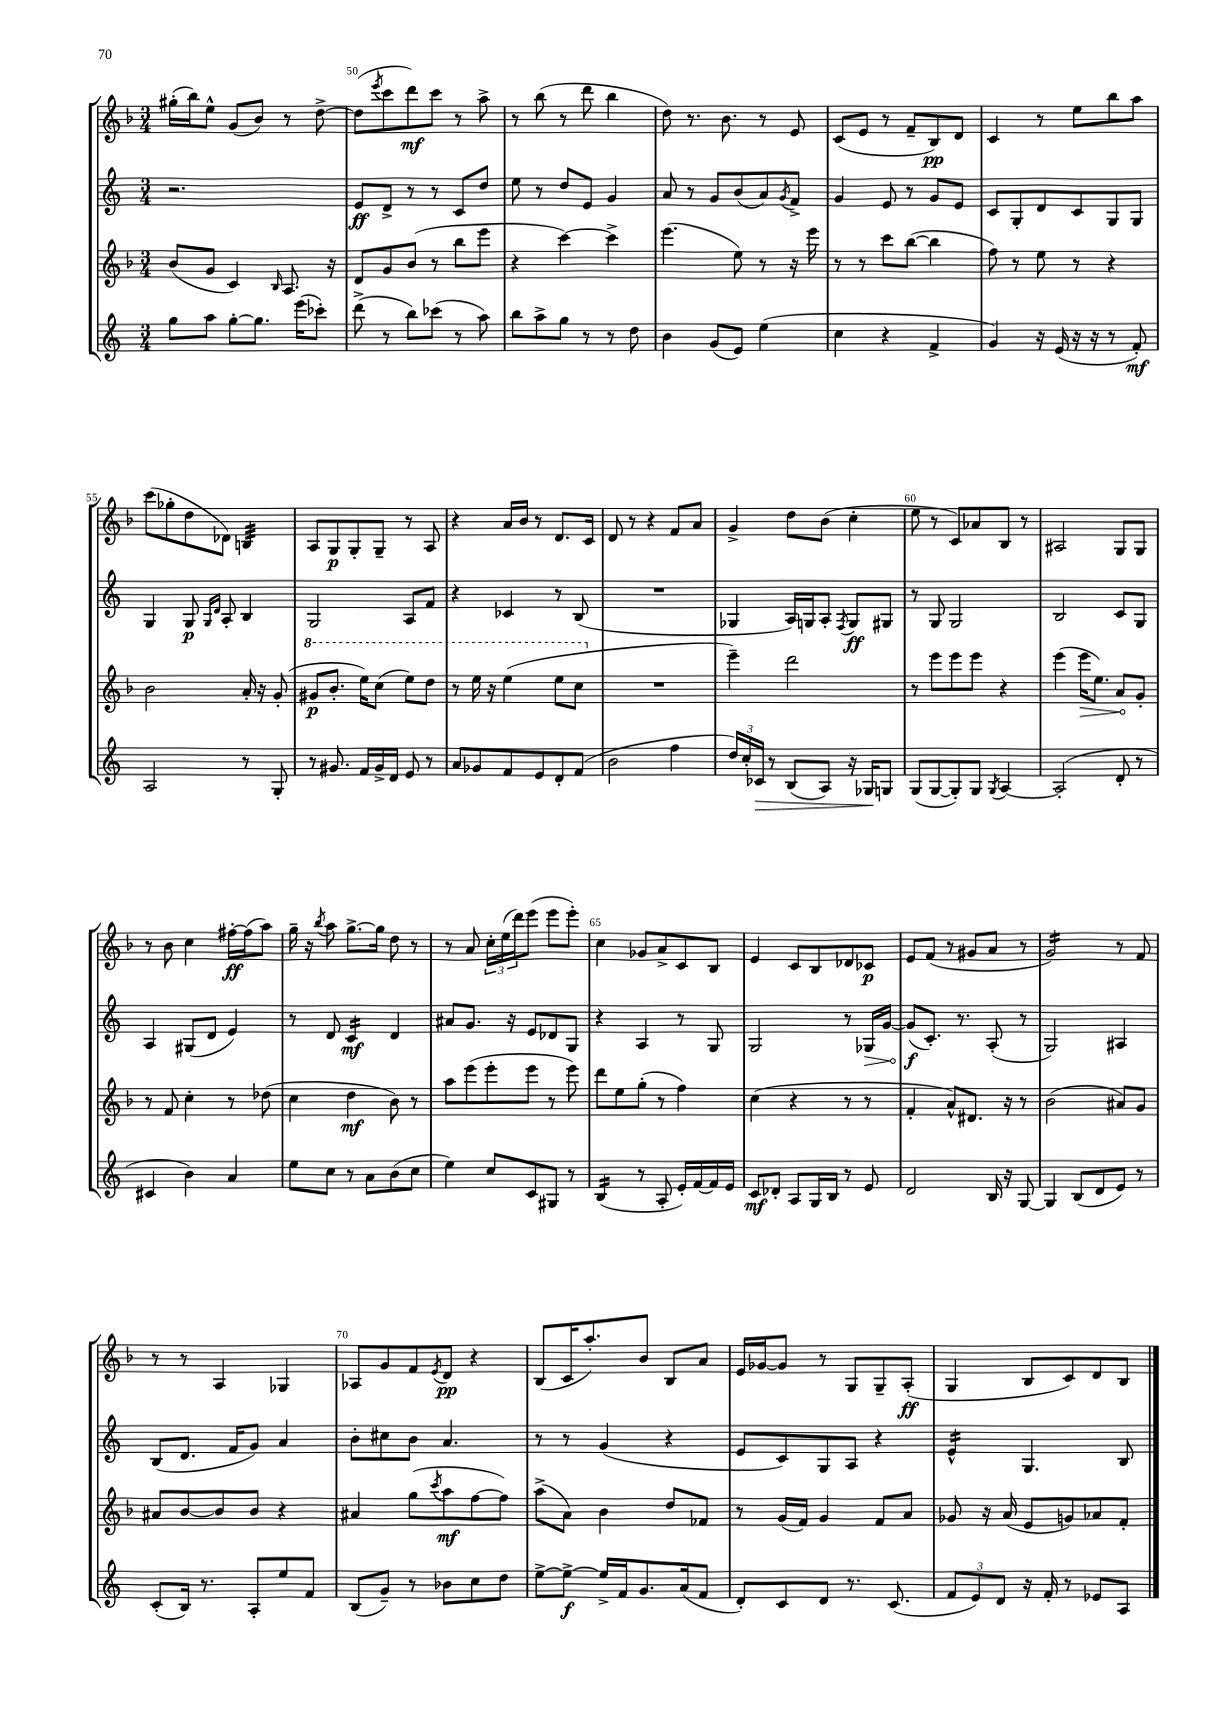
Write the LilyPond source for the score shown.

<<
\new StaffGroup <<
\new Staff = "s0" {
    \clef treble \key f \major \numericTimeSignature \time 3/4
    gis''16-.( bes''16) e''8-^ g'8( bes'8) r8 d''8~-> |
    d''8( \acciaccatura { e'''8 } c'''8 d'''8\mf) c'''8 r8 a''8-> |
    r8 bes''8( r8 d'''8 bes''4 |
    d''8) r8. bes'8. r8 e'8 |
    c'8( e'8 r8 f'8-- bes8\pp) d'8 |
    c'4 r8 e''8 bes''8 a''8 |
    c'''8( ges''8-. d''8 des'8) b4:32 |
    a8 g8\p g8-. g8-- r8 a8 |
    r4 a'16 bes'16 r8 d'8. c'16 |
    d'8 r8 r4 f'8 a'8 |
    g'4-> d''8 bes'8( c''4-. |
    e''8 r8 c'8) aes'8 bes8 r8 |
    ais2 g8 g8 |
    r8 bes'8 c''4 fis''16~-.\ff fis''16( a''8) |
    g''16-- r16 \acciaccatura { bes''8 } a''8 g''8.~-> g''16 d''8 r8 |
    r8 a'8 \tuplet 3/2 { c''16-. e''16( d'''16) } e'''8( e'''8 e'''8-.) |
    c''4 ges'8 a'8-> c'8 bes8 |
    e'4 c'8 bes8 des'8 ces'8\p |
    e'8 f'8( r8 gis'8 a'8 r8 |
    g'2:16) r8 f'8 |
    r8 r8 a4 ges4 |
    aes8 g'8 f'8 \acciaccatura { e'8 } d'8\pp r4 |
    bes8( c'16 a''8.-.) bes'8 bes8 a'8 |
    e'16 ges'16~ ges'8 r8 g8 g8-- a8-.\ff( |
    g4 bes8 c'8) d'8 bes8 \bar "|." |
}
\new Staff = "s1" {
    \clef treble \key c \major \numericTimeSignature \time 3/4
    r2. |
    e'8\ff d'8-> r8 r8 c'8 d''8 |
    e''8 r8 d''8 e'8 g'4 |
    a'8 r8 g'8 b'8( a'8) \acciaccatura { g'8 } f'8-> |
    g'4 e'8 r8 g'8 e'8 |
    c'8 g8-. d'8 c'8 g8 g8 |
    g4 g8\p \grace { g16 d'16 } a8-. b4 |
    g2 a8 f'8 |
    r4 ces'4 r8 b8( |
    R2. |
    ges4 a16) g16 a8-. \acciaccatura { f8 } g8\ff gis8 |
    r8 g8 g2 |
    b2 c'8 g8 |
    a4 gis8( d'8 e'4) |
    r8 d'8 c'4:16\mf d'4 |
    ais'8 g'8. r16 e'8 des'8 g8 |
    r4 a4 r8 g8 |
    g2 r8 \once \override Hairpin.circled-tip = ##t ges16\> g'16~ |
    g'8\f\!( c'8.-.) r8. a8-.( r8 |
    g2) ais4 |
    b8( d'8. f'16 g'8) a'4 |
    b'8-. cis''8 b'8 a'4. |
    r8 r8 g'4( r4 |
    e'8 c'8) g8 a8 r4 |
    e'4:16-^ g4. b8 \bar "|." |
}
\new Staff = "s2" {
    \clef treble \key f \major \numericTimeSignature \time 3/4
    bes'8( g'8 c'4) \grace { bes16 } a8. r16 |
    d'8 g'8 bes'8( r8 bes''8 e'''8 |
    r4 c'''4~) c'''4-> |
    e'''4.( e''8) r8 r16 e'''16 |
    r8 r8 c'''8 bes''8~( bes''4 |
    f''8) r8 e''8 r8 r4 |
    bes'2 a'16-. r16 g'8-.( |
    \ottava #1 gis''8\p bes''8.-. e'''16) c'''8( e'''8) d'''8 |
    r8 e'''16 r16 e'''4( e'''8 c'''8 \ottava #0 |
    R2. |
    e'''4--) d'''2 |
    r8 e'''8 e'''8 e'''8 r4 |
    e'''4( \once \override Hairpin.circled-tip = ##t e'''16\> e''8.) a'8\! g'8-. |
    r8 f'8 c''4-. r8 des''8( |
    c''4 d''4\mf bes'8) r8 |
    a''8 e'''8( e'''8-. e'''8 r8 e'''8) |
    d'''8 e''8 g''8-.( r8 f''4) |
    c''4( r4 r8 r8 |
    f'4-. a'8-^) dis'8. r16 r8 |
    bes'2( ais'8) g'8 |
    ais'8 bes'8~ bes'8 bes'8 r4 |
    ais'4 g''8( \acciaccatura { c'''8 } a''8\mf f''8~ f''8) |
    a''8->( a'8) bes'4 d''8 fes'8 |
    r8 g'16( f'16) g'4 f'8 a'8 |
    ges'8 r16 a'16( e'8 g'8) aes'8 f'8-. \bar "|." |
}
\new Staff = "s3" {
    \clef treble \key c \major \numericTimeSignature \time 3/4
    g''8 a''8 g''8~-. g''8. e'''16( ces'''8-.) |
    d'''8->( r8 b''8) ces'''8( r8 a''8) |
    b''8 a''8-> g''8 r8 r8 d''8 |
    b'4 g'8( e'8) e''4( |
    c''4 r4 f'4-> |
    g'4) r16 e'16( r16 r16 r8 f'8-.\mf) |
    a2 r8 g8-. |
    r8 gis'8. f'16 gis'16-> d'16 e'8 r8 |
    a'8 ges'8 f'8 e'8 d'8-. f'8( |
    b'2 f''4 |
    \tuplet 3/2 { d''16) c''16-. ces'16\> } r8 b8( a8) r16 ges16\! g8 |
    g8( g8~ g8-.) g8 \acciaccatura { g8 } a4~ |
    a2-.( d'8-. r8 |
    cis'4 b'4) a'4 |
    e''8 c''8 r8 a'8 b'8( c''8 |
    e''4) c''8 c'8 gis8 r8 |
    b4:16( r8 a8-. e'16-.) f'16~ f'16 e'16 |
    c'8\mf des'8-. a8 g16 b16 r8 e'8 |
    d'2 b16 r16 g8~ |
    g4 b8( d'8 e'8) r8 |
    c'8-.( b16) r8. a8-. e''8 f'8 |
    b8( g'8--) r8 bes'8 c''8 d''8 |
    e''8~-> e''8~->\f e''16-> f'16 g'8. a'16( f'8 |
    d'8-.) c'8 d'8 r8. c'8.( |
    \tuplet 3/2 { f'8 e'8) d'8 } r16 f'16-. r8 ees'8 a8 \bar "|." |
}
>>
>>
\layout { \context { \Score currentBarNumber = #49 \override BarNumber.break-visibility = ##(#f #t #t) barNumberVisibility = #(every-nth-bar-number-visible 5) } }
